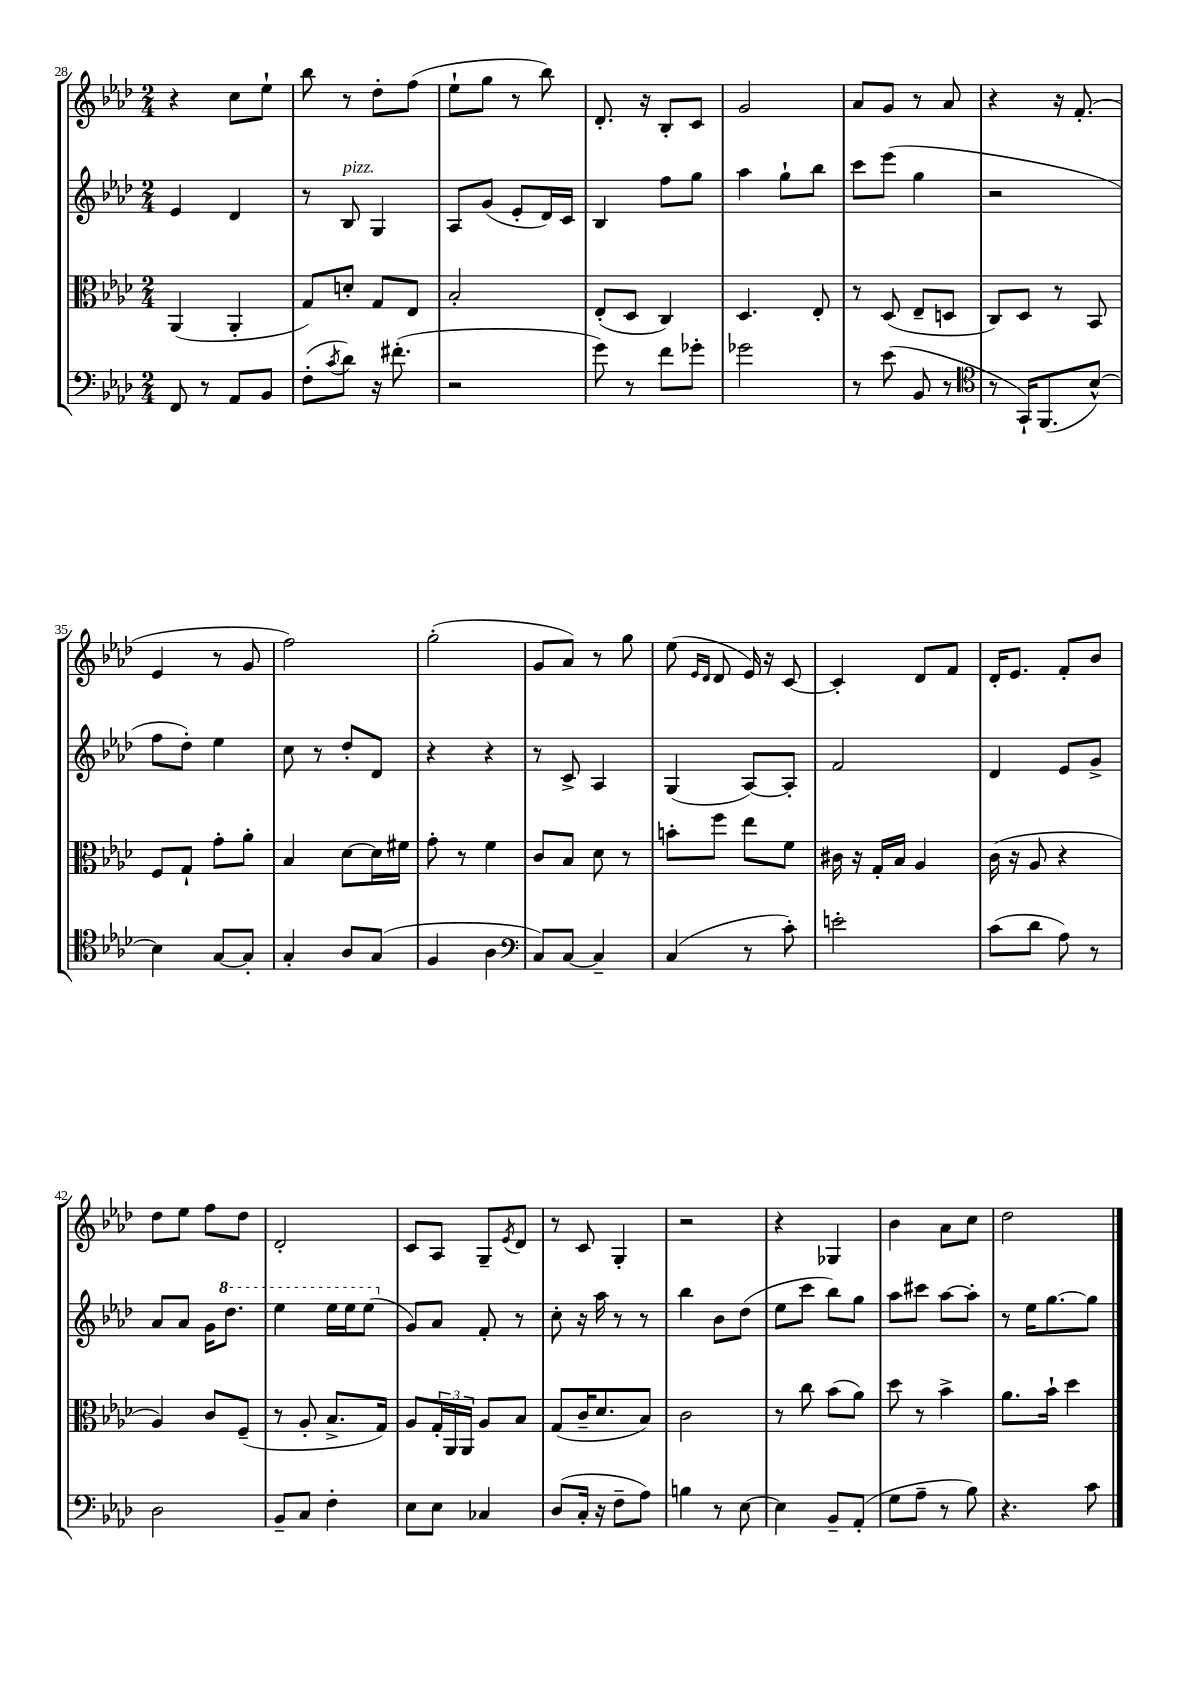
<<
\new StaffGroup <<
\new Staff = "s0" {
    \clef treble \key aes \major \numericTimeSignature \time 2/4
    r4 c''8 ees''8-! |
    bes''8 r8 des''8-. f''8( |
    ees''8-! g''8 r8 bes''8) |
    des'8.-. r16 bes8-. c'8 |
    g'2 |
    aes'8 g'8 r8 aes'8 |
    r4 r16 f'8.-.( |
    ees'4 r8 g'8 |
    f''2) |
    g''2-.( |
    g'8 aes'8) r8 g''8 |
    ees''8( \grace { ees'16 des'16 } des'8 ees'16) r16 c'8~ |
    c'4-. des'8 f'8 |
    des'16-. ees'8. f'8-. bes'8 |
    des''8 ees''8 f''8 des''8 |
    des'2-. |
    c'8 aes8 g8-- \acciaccatura { ees'8 } des'8 |
    r8 c'8 g4-. |
    r2 |
    r4 ges4 |
    bes'4 aes'8 c''8 |
    des''2 \bar "|." |
}
\new Staff = "s1" {
    \clef treble \key aes \major \numericTimeSignature \time 2/4
    ees'4 des'4 |
    r8 bes8^\markup { \italic "pizz." } g4 |
    aes8 g'8( ees'8-. des'16) c'16 |
    bes4 f''8 g''8 |
    aes''4 g''8-! bes''8 |
    c'''8 ees'''8( g''4 |
    r2 |
    f''8 des''8-.) ees''4 |
    c''8 r8 des''8-. des'8 |
    r4 r4 |
    r8 c'8-> aes4 |
    g4( aes8~) aes8-. |
    f'2 |
    des'4 ees'8 g'8-> |
    aes'8 aes'8 g'16 \ottava #1 des'''8. |
    ees'''4 ees'''16 ees'''16 ees'''8( \ottava #0 |
    g'8) aes'8 f'8-. r8 |
    c''8-. r16 aes''16 r8 r8 |
    bes''4 bes'8 des''8( |
    ees''8 c'''8 bes''8) g''8 |
    aes''8 cis'''8 aes''8~ aes''8-. |
    r8 ees''16 g''8.~ g''8 \bar "|." |
}
\new Staff = "s2" {
    \clef alto \key aes \major \numericTimeSignature \time 2/4
    aes,4( aes,4-. |
    g8) d'8-. g8 ees8 |
    bes2-. |
    ees8-.( des8 c4) |
    des4. ees8-. |
    r8 des8( ees8-- d8 |
    c8) des8 r8 bes,8 |
    f8 g8-! g'8-. aes'8-. |
    bes4 des'8~ des'16 fis'16 |
    g'8-. r8 f'4 |
    c'8 bes8 des'8 r8 |
    b'8-. f''8 ees''8 f'8 |
    cis'16 r16 g16-. bes16 aes4 |
    c'16( r16 aes8 r4 |
    aes4) c'8 f8--( |
    r8 aes8-. bes8.-> g16) |
    aes8 \tuplet 3/2 { g16-. aes,16 aes,16 } aes8 bes8 |
    g8( c'16-- des'8. bes8) |
    c'2 |
    r8 c''8 bes'8( aes'8) |
    des''8 r8 bes'4-> |
    aes'8. bes'16-! des''4 \bar "|." |
}
\new Staff = "s3" {
    \clef bass \key aes \major \numericTimeSignature \time 2/4
    f,8 r8 aes,8 bes,8 |
    f8-.( \acciaccatura { c'8 } des'8) r16 fis'8.-.( |
    r2 |
    g'8) r8 f'8 ges'8-. |
    ges'2 |
    r8 ees'8( bes,8 r8 |
    \clef tenor r8 g,16-!) f,8.( bes8~-^) |
    bes4 g8~ g8-. |
    g4-. aes8 g8( |
    f4 aes4 |
    \clef bass c8) c8~ c4-- |
    c4( r8 c'8-.) |
    e'2-. |
    c'8( des'8 aes8) r8 |
    des2 |
    bes,8-- c8 f4-. |
    ees8 ees8 ces4 |
    des8( c16-. r16 f8-- aes8) |
    b4 r8 ees8~ |
    ees4 bes,8-- aes,8-.( |
    g8 aes8-- r8 bes8) |
    r4. c'8 \bar "|." |
}
>>
>>
\layout { \context { \Score currentBarNumber = #28 } }
